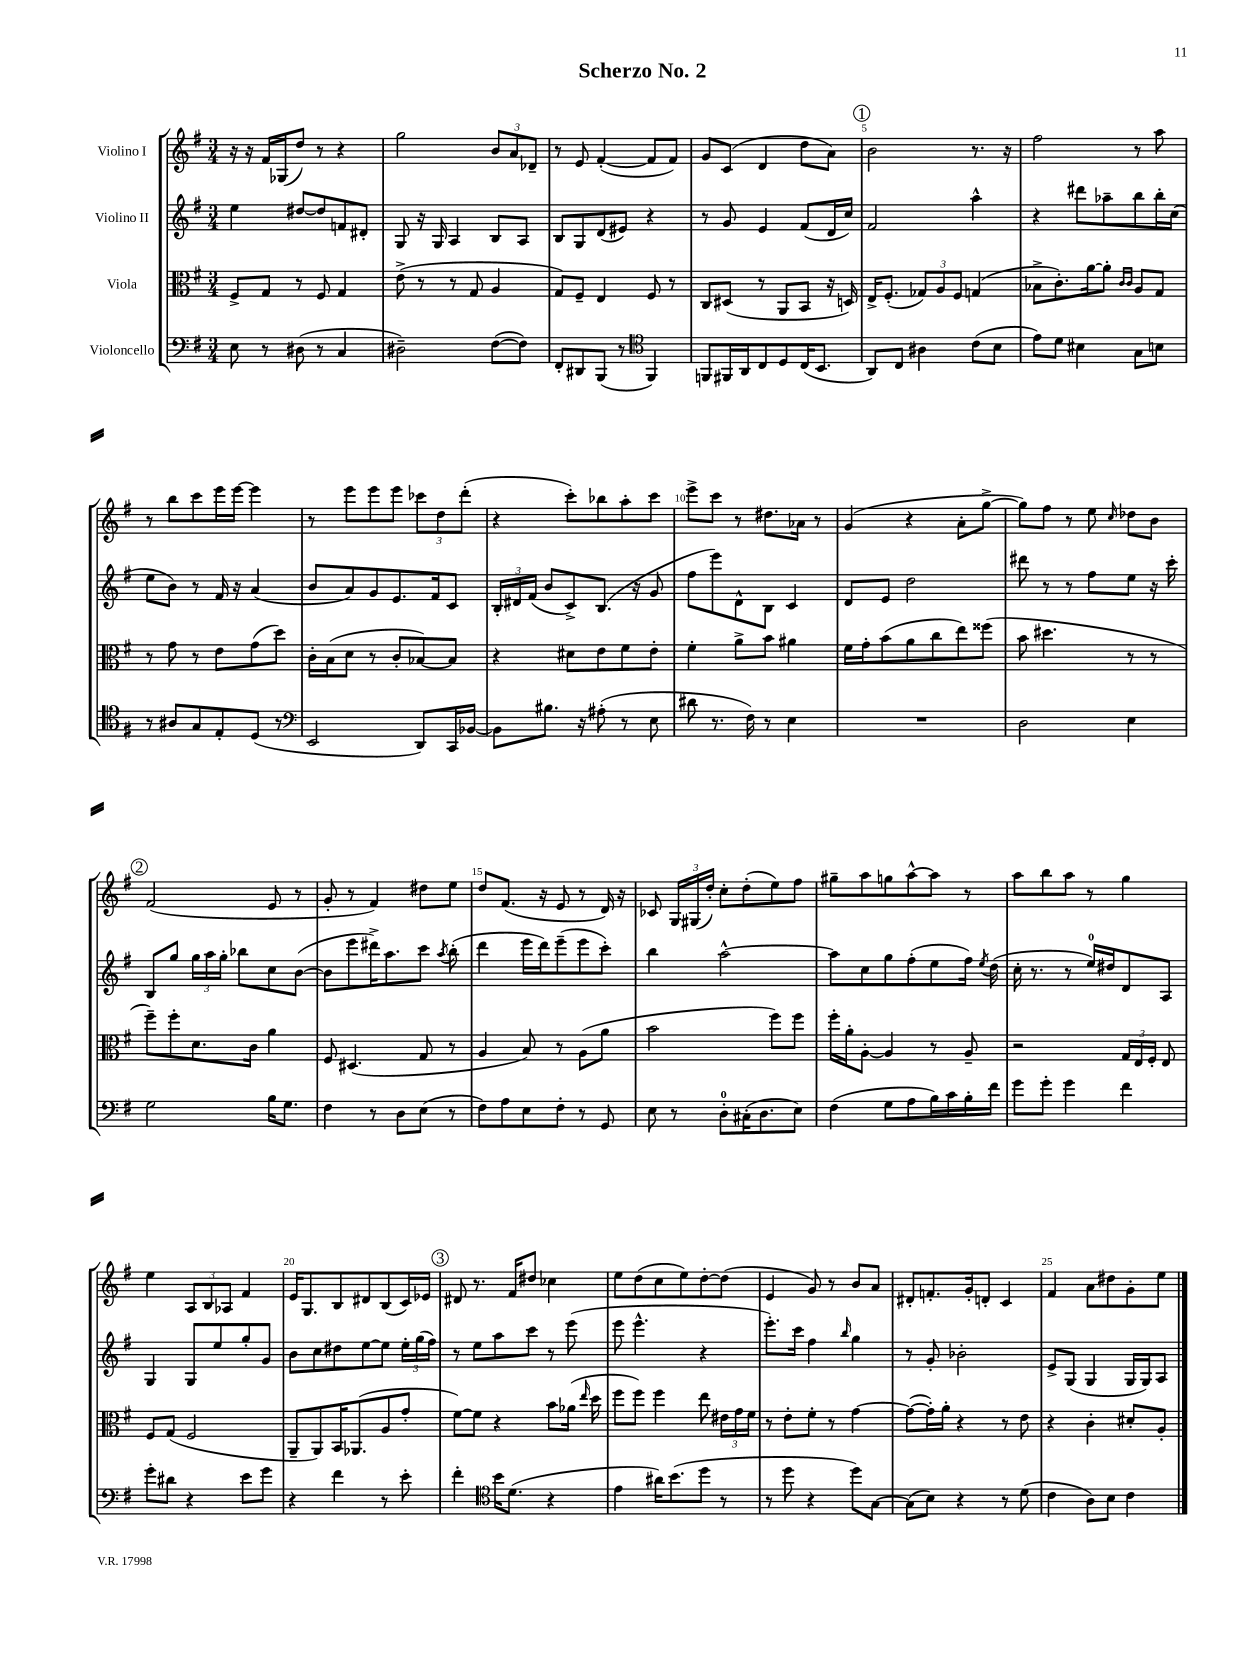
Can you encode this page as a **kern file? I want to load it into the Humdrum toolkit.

**kern	**kern	**kern	**kern
*staff4	*staff3	*staff2	*staff1
*clefF4	*clefC3	*clefG2	*clefG2
*k[f#]	*k[f#]	*k[f#]	*k[f#]
*M3/4	*M3/4	*M3/4	*M3/4
8E	8F#^	4ee	16r
.	.	.	16r
8r	8G	.	16f#
.	.	.	(16G-
(8D#	8r	[8dd#	8dd)
8r	8F#	8dd#]	8r
4C	4G	8f	4r
.	.	8d#'	.
=	=	=	=
2D#~)	(8e^	8G	2gg
.	8r	16r	.
.	.	16G	.
.	8r	4A	.
.	8G	.	.
([8F#	4A	8B	12b
.	.	.	12a
8F#])	.	8A	.
.	.	.	12d-~
=	=	=	=
8FF#'	8G)	8B	8r
8DD#	8F#~	8G	8e
(8BBB	4E	(8d	([4f#'
8r	.	8e#)	.
*clefC4	*	*	*
4FF#)	8F#	4r	8f#]
.	8r	.	8f#)
=	=	=	=
8FF	8C	8r	8g
16FF#	(8D#	8g	(8c
16AA	.	.	.
8C	8r	4e	4d
8D	8AA	.	.
(16C	8BB	(8f#	8dd
8.BB	.	.	.
.	16r	16d	8a)
.	16D)	16cc)	.
=	=	=	=
8AA)	16E^	2f#	2b
.	(8.F#'	.	.
8C	.	.	.
4A#	12G-)	.	.
.	12A	.	.
.	12F#	.	.
(8c	(4G	4aa^^	8.r
8B	.	.	.
.	.	.	16r
=	=	=	=
8e)	8B-^	4r	2ff#
8d	8.c')	.	.
4B#	.	8ddd#	.
.	[16a	.	.
.	8a']	8aa-~	.
.	16qqc	.	.
.	16qqc	.	.
8G	8A	8bb	8r
8B	8G	16bb'	8aa
.	.	(16cc	.
=	=	=	=
8r	8r	8ee	8r
8A#	8g	8b)	8bb
8G	8r	8r	8ccc
8E'	8e	16f#	16eee
.	.	16r	[16eee
(8D	(8g	(4a	4eee]
8r	8dd)	.	.
=	=	=	=
*clefF4	*	*	*
2EE	16c'	8b	8r
.	(16B	.	.
.	8d	8a)	8eee
.	8r	8g	8eee
.	8c'	8.e	8eee
8DD)	[8B-)	.	12ccc-
.	.	16f#	.
.	.	.	12dd
16CC	8B-]	8c	.
.	.	.	(12ddd'
[16BB-	.	.	.
=	=	=	=
8BB-]	4r	24B'	4r
.	.	24d#	.
.	.	(24f#	.
8.B#	.	8b	.
.	8d#	8c^)	8ccc')
16r	.	.	.
(8A#'	8e	(8.B	8bb-
8r	8f#	.	8aa'
.	.	16r	.
8E	8e'	8g	8ccc
=	=	=	=
8d#	4f#'	8ff#	8eee^
8.r	.	8eee)	8ccc
.	8a^	8d^^	8r
16F#)	.	.	.
8r	8b	8B	8.dd#
4E	4a#	4c	.
.	.	.	16a-
.	.	.	8r
=	=	=	=
2.r	16f#	8d	(4g
.	16g'	.	.
.	(8b	8e	.
.	8a	2dd	4r
.	8cc	.	.
.	8ee)	.	8a'
.	(8ff##	.	[8gg^
=	=	=	=
2D	8b	8ddd#	8gg])
.	4.dd#	8r	8ff#
.	.	8r	8r
.	.	8ff#	8ee
.	.	.	16qqcc
4E	8r	8ee	8dd-
.	8r	16r	8b
.	.	16ccc'	.
=	=	=	=
2G	8ff#~)	8B	(2f#
.	8ff#'	8gg	.
.	8.d	24gg	.
.	.	24aa	.
.	.	24gg'	.
.	.	8bb-	.
.	16c	.	.
16B	4a	8cc	8e
8.G	.	.	.
.	.	([8b	8r
=	=	=	=
4F#	8F#	8b]	8g'
.	(4.D#	8eee	8r
8r	.	16ddd#^)	4f#)
.	.	8.aa	.
8D	.	.	.
(8E	8G	8ccc	8dd#
.	.	8qaa	.
8r	8r	(8bb'	8ee
=	=	=	=
8F#)	4A	4ddd	8dd
8A	.	.	(8.f#
8E	8B)	16eee	.
.	.	16ddd)	16r
8F#'	8r	(8eee~	8e
8r	(8A	8eee	8r
8GG	8a	8ccc')	16d)
.	.	.	16r
=	=	=	=
8E	2b	4bb	8c-
8r	.	.	24G
.	.	.	(24G#
.	.	.	24dd')
8D'	.	[2aa^^	8cc'
(16C#'	.	.	(8dd'
8.D	.	.	.
.	8ff#)	.	8ee)
8E)	8ff#	.	8ff#
=	=	=	=
(4F#	16ff#'	8aa]	8gg#~
.	16a'	.	.
.	[8A'	8cc	8aa
8G	4A]	8gg	8gg
8A	.	(8ff#'	[8aa^^
16B)	8r	8ee	8aa]
16c	.	.	.
16B'	8A~	16ff#)	8r
.	.	8qee	.
16f#	.	(16dd	.
=	=	=	=
8g	2r	16cc'	8aa
.	.	8.r	.
8g'	.	.	8bb
4g	.	8r	8aa
.	.	16ee)	8r
.	.	16dd#	.
4f#	24G	8d	4gg
.	24E	.	.
.	24F#'	.	.
.	8E	8A	.
=	=	=	=
8g'	8F#	4G	4ee
8d#	(8G	.	.
4r	2F#	8G	12A
.	.	.	12B
.	.	8ee	.
.	.	.	12A-
8e	.	8gg'	4f#
8g	.	8g	.
=	=	=	=
4r	8AA~	8b	16e
.	.	.	8.G
.	8AA)	8cc	.
4f#	16BB	8dd#	8B
.	(8.AA-	.	.
.	.	[8ee	8d#
8r	8A	8ee]	(8B
8e'	8g'	24ee'	16c)
.	.	(24gg	.
.	.	.	16e-
.	.	24ff#)	.
=	=	=	=
4f#'	[8f#)	8r	8d#
.	8f#]	8ee	8.r
*clefC4	*	*	*
16b	4r	8aa	.
(8.d	.	.	16f#
.	.	8ccc	8dd#
4r	8b	8r	4cc-
.	(16a-	(8eee	.
.	16qqee	.	.
.	16dd	.	.
=	=	=	=
4e	8ff#	8eee	8ee
.	8ff#)	4.eee^^	(8dd
16a#)	4ff#	.	8cc
(8.b	.	.	.
.	.	.	8ee)
8dd	8ee	4r	[8dd'
8r	24e#	.	(8dd]
.	24g	.	.
.	24f#	.	.
=	=	=	=
8r	8r	8.eee')	4e
8dd	8e'	.	.
.	.	16ccc	.
4r	8f#'	4ff#	8g)
.	8r	.	8r
.	.	16qqbb	.
8dd)	[4g	4gg	8b
[8G	.	.	8a
=	=	=	=
(8G]	(8g_	8r	8d#'
8B)	16g'])	8g'	8.f'
.	16a'	.	.
4r	4r	2b-'	.
.	.	.	16g'
.	.	.	8d'
8r	8r	.	4c
(8d	8e	.	.
=	=	=	=
4c	4r	8e^	4f#
.	.	(8G	.
8A)	4c'	4G	8a
8B	.	.	8dd#
4c	8d#'	16G	8g'
.	.	16G)	.
.	8A'	8A	8ee
==	==	==	==
*-	*-	*-	*-
